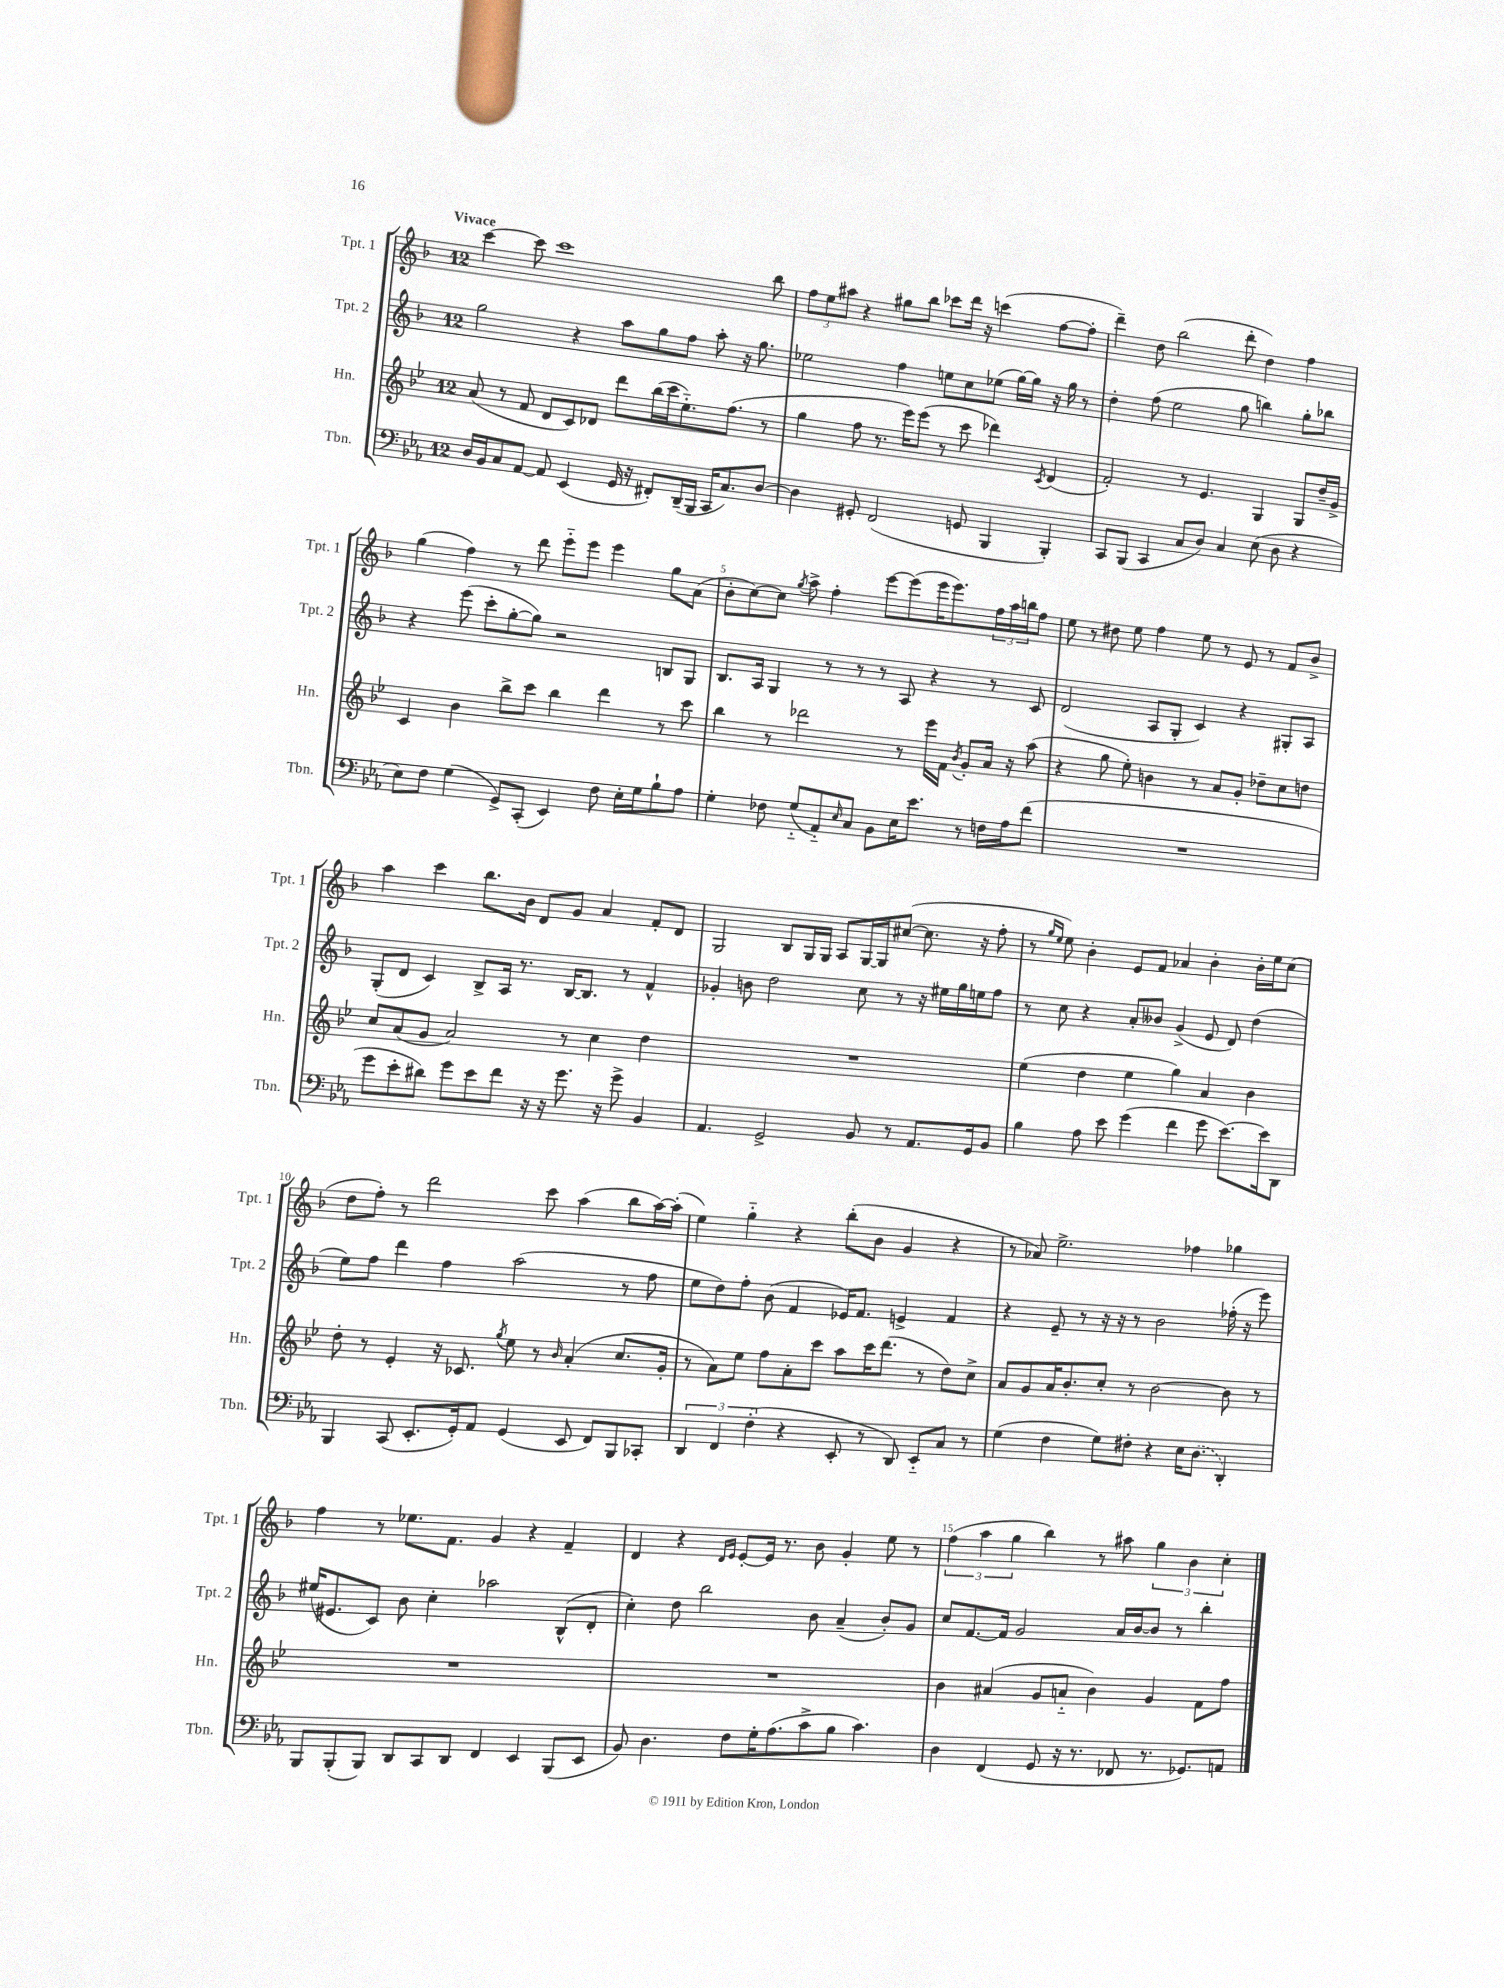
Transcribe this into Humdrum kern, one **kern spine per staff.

**kern	**kern	**kern	**kern
*part4	*part3	*part2	*part1
*staff4	*staff3	*staff2	*staff1
*I"Tbn.	*I"Hn.	*I"Tpt. 2	*I"Tpt. 1
*I'Tbn.	*I'Hn.	*I'Tpt. 2	*I'Tpt. 1
*clefF4	*clefG2	*clefG2	*clefG2
*k[b-e-a-]	*k[b-e-]	*k[b-]	*k[b-]
*M12/8	*M12/8	*M12/8	*M12/8
=1	=1	=1	=1
!	!	!	!LO:TX:a:B:t=Vivace
16D/LL	(8a/	2gg\	[4ccc\
16BB-/J	.	.	.
8C/	8r	.	.
[8AA-/J	8f/	.	8ccc\]
8AA-/]	8d/L	.	1ccc
(4EE-/	8c/)	4r	.
.	8d-X/J	.	.
16GG/	8ddd\L	8aa\L	.
16r	.	.	.
8FF#X'/L)	(16bb-\L	8gg\	.
.	16ccc\J	.	.
(16DD~/L	8.ee-\)	8ff\J	.
16BBB-/JJ	.	.	.
16CC/KL	.	8aa'\	.
8.C/)	(8.ff\J	.	.
.	.	16r	.
.	.	8.gg\	.
[8D/J	8r	.	8bb-\
=2	=2	=2	=2
4D\]	4gg\	2ee-X\	12ff\L
.	.	.	12ee\
.	.	.	12aa#X\J
8GG#X'/	8ff\	.	4r
(2FF/	8.r	.	.
.	.	4ff\	8gg#X\L
.	16eee-\KL)	.	.
.	(8eee-\J	.	8bb-\J
.	8r	8een\L	8ccc-X\L
8GGn/	8ccc\	8cc\	16ddd\Jk
.	.	.	16r
4BBB-/	4ddd-X\)	(8ee-X\J	(4cccn\
.	.	[16gg\LL)	.
.	.	16gg\JJ]	.
.	8qc/	.	.
4BBB-'/)	(4d/	16r	[8ff\L
.	.	16gg\	.
.	.	8r	8ff'\J]
=3	=3	=3	=3
8CC/L	2f'/)	4dd'\	4ddd~\)
(8BBB-/J	.	.	.
4CC/	.	(8ff\	8dd\
.	.	2ee\	(2bb-\
8C/L	8r	.	.
8D/J)	4.e-/	.	.
4C/	.	.	.
.	.	8gg\	8ddd'\
(8E-\	4G/	4bbn\)	4dd\)
8D\	.	.	.
4r	8G/L	8gg'\L	4ff\
.	16dd~/L	8bb-X\J	.
.	16g^/JJ	.	.
!!LO:LB:g=z
=4	=4	=4	=4
8E-\L)	4c/	4r	(4gg\
8F\J	.	.	.
(4G\	4b-\	(8eee\	4ff\)
.	.	8ccc'\L	.
8GG^/L)	8bb-^\L	[8gg'\	8r
(8CC'/J	8ccc\J	8gg\J])	8ddd\
4EE-/)	4bb-\	2r	8eee\L
.	.	.	8eee\J
8F\	4ddd\	.	4eee\
16E-'\LL	.	.	.
16G\J	.	.	.
8B-`\	8r	8Bn/L	8gg\L
8A-\J	8ccc\	8G/J	(8a\J
=5	=5	=5	=5
4G'\	4bb-\	8.B-/L	8b-'\L
.	.	.	[8cc\)
.	.	16A/Jk	.
8F-X\	8r	4G/	8cc\J]
.	.	.	8qgg/
(8G/L	2ddd-X\	.	8aa^\
8AA-/)	.	8r	4ff'\
16qqE-/	.	.	.
8C/J	.	8r	.
8BB-\L	.	8r	[8eee\L
16E-\K	8r	8A/	(8eee\]
8.e-\J	.	.	.
.	16eee-\LL	4r	16eee\K
.	16f\JJ	.	8.eee\)
.	8qb-/	.	.
8r	8g'/L	.	.
16Fn\LL	16a/Jk	8r	24ff\L
.	.	.	24aa\
16A-\J	16r	.	.
.	.	.	24bbn\J
(8f\J	(8aa\	8c/	8ff\J
=6	=6	=6	=6
1.r	4r	(2d/	8ee\
.	.	.	8r
.	8gg\	.	8dd#X\
.	8ee-'\)	.	8ee\
.	4bn\	8A/L	4ff\
.	.	8G'/J	.
.	8r	4c/)	8ee\
.	8a/L	.	8r
.	8g'/J	4r	8e/
.	8dd-X~\L	.	8r
.	8cc\	8G#X'/L	8f/L
.	8ddn\J	8A/J	8b-^/J
!!LO:LB:g=z
=7	=7	=7	=7
8g\L	8cc/L	(8G'/L	4aa\
8e-'\	(8a/	8d/J	.
8d#X\J)	8g/J	4c/)	4ccc\
8g\L	2a/)	.	.
8e-\	.	8B-^/L	8.bb-\L
8f\J	.	16A/Jk	.
.	.	8.r	16b-\Jk
16r	.	.	8d/L
16r	.	.	.
8.g\	8r	[16B-/KL	8g/J
.	.	8.B-/J]	.
.	4cc\	.	4a/
16r	.	.	.
8g^\	.	8r	.
4BB-/	4dd\	4f^^/	8f'/L
.	.	.	8d/J
=8	=8	=8	=8
4.AA-/	1.r	4g-X'/	2G/
.	.	8bn\	.
2GG^/	.	2dd\	.
.	.	.	8B-/L
.	.	.	16G/L
.	.	.	16G/JJ
.	.	.	8A/L
8BB-/	.	8cc\	[16G/L
.	.	.	16G/J]
8r	.	8r	([8cc#X/J
8.AA-/L	.	16r	8.cc#\]
.	.	16ee#X\LL	.
.	.	16gg\	.
16GG/k	.	16een\J	16r
8BB-/J	.	8ff\J	8ff'\
=9	=9	=9	=9
4B-\	(4ee-\	8r	8r
.	.	.	16qqgg/LL
.	.	.	16qqee/JJ
.	.	8cc\	8ee\)
8A-\	4dd\	4r	4b-'\
8e-\	.	.	.
(4g\	4ee-\	8a'/L	8e/L
.	.	8b--X/J	8f/J
4f\	4gg\)	(4g^/	4a-X/
8g\	4a/	8e/	4b-'\
[8.e-\L)	.	8d/)	.
.	4b-\	(4dd\	16b-'\LL
16e-\k]	.	.	16ee\J
8DD\J	.	.	(8cc\J
!!LO:LB:g=z
=10	=10	=10	=10
4BBB-/	8dd'\	8ee\L)	8dd\L
.	8r	8ff\J	8ff'\J)
(8CC/	4e-'/	4ddd\	8r
8.EE-'/L	.	.	2ddd\
.	16r	4ff\	.
16GG'/k)	8.c-X/	.	.
8AA-/J	.	.	.
.	8qgg/	.	.
(4GG/	8ee-\	(2aa\	.
.	8r	.	8ccc\
.	16qqb-/	.	.
8EE-/	(4a'/	.	(4aa\
8FF/L)	.	.	.
8BBB-/	8.cc/L	8r	8bb-\L
8CC-X'/J	.	8ff\	[16aa\L)
.	16g'/Jk	.	(16aa'\JJ]
=11	=11	=11	=11
6DD/	8r	8ee\L	4ee\)
.	8a\L)	8dd\)	.
6FF/	.	.	.
.	8ee-\J	8ff'\J	4gg\
(6F'\	.	.	.
.	8ff\L	(8b-\	.
4r	8a'\	4f/	4r
.	8ccc\J	.	.
8EE-'/	8aa\L	16e-X/KL)	(8bb-'\L
.	.	8.f/J	.
8r	16ccc\K	.	8b-\J
.	(8.ddd\J	.	.
8DD/)	.	4en^/	4g/
8EE-/L	8r	.	.
8C/J	8dd\L)	4f/	4r
8r	8cc^\J	.	.
=12	=12	=12	=12
(4G\	8a/L	4r	8r
.	8g/	.	8a-X/)
4F\	16a/K	8e~/	2.ee^\
.	8.b-'/	.	.
.	.	8r	.
8G\L)	8cc'/J	16r	.
.	.	16r	.
8F#X'\J	8r	8r	.
4r	[2b-\	2b-\	.
16E-\KL	.	.	4ff-X\
(8.D\J	.	.	.
4DD'/)	8b-\]	(16ff-X'\	4gg-X\
.	.	16r	.
.	8r	8eee\)	.
!!LO:LB:g=z
=13	=13	=13	=13
8BBB-/L	1.r	(16ee#X/KL	4ff\
.	.	8.e#X/	.
(8BBB-'/	.	.	.
8BBB-/J)	.	8c/J)	8r
8DD/L	.	8b-\	8.ee-X\L
8CC/	.	4cc'\	.
.	.	.	8.f\J
8DD/J	.	.	.
4FF/	.	2aa-X\	4g/
4EE-/	.	.	4r
(8BBB-/L	.	(8B-^^/L	4f~/
8EE-/J	.	8d'/J	.
=14	=14	=14	=14
8BB-/)	1.r	4cc'\)	4d/
4.D\	.	.	.
.	.	8dd\	4r
.	.	2bb-\	.
.	.	.	16qqd/LL
.	.	.	16qqe/JJ
8F\L	.	.	[8e'/L
16G'\K	.	.	16e/Jk]
(8.A-\	.	.	8.r
8c^\	.	8b-\	8b-\
8B-\J	.	(4a~/	4g'/
4.c\)	.	.	.
.	.	8b-'/L)	8ee\
.	.	8g/J	8r
=15	=15	=15	=15
4D\	4b-\	8cc/L	(6ff\
.	.	[8.f/	.
.	.	.	6aa\
(4FF/	(4a#X/	.	.
.	.	16f/Jk]	.
.	.	.	6gg\
.	.	2g/	.
8GG/	8g/L	.	4bb-\)
16r	8an/J	.	.
8.r	.	.	.
.	4b-\)	.	8r
8FF-X/	.	16a/LL	8aa#X\
.	.	[16b-/J	.
8.r	4g/	8b-/J]	6gg\
.	.	8r	.
.	.	.	6b-\
8.GG-X/L)	.	.	.
.	8f\L	4bb-'\	.
.	.	.	6cc'\
8AAn/J	8ff\J	.	.
==	==	==	==
*-	*-	*-	*-
